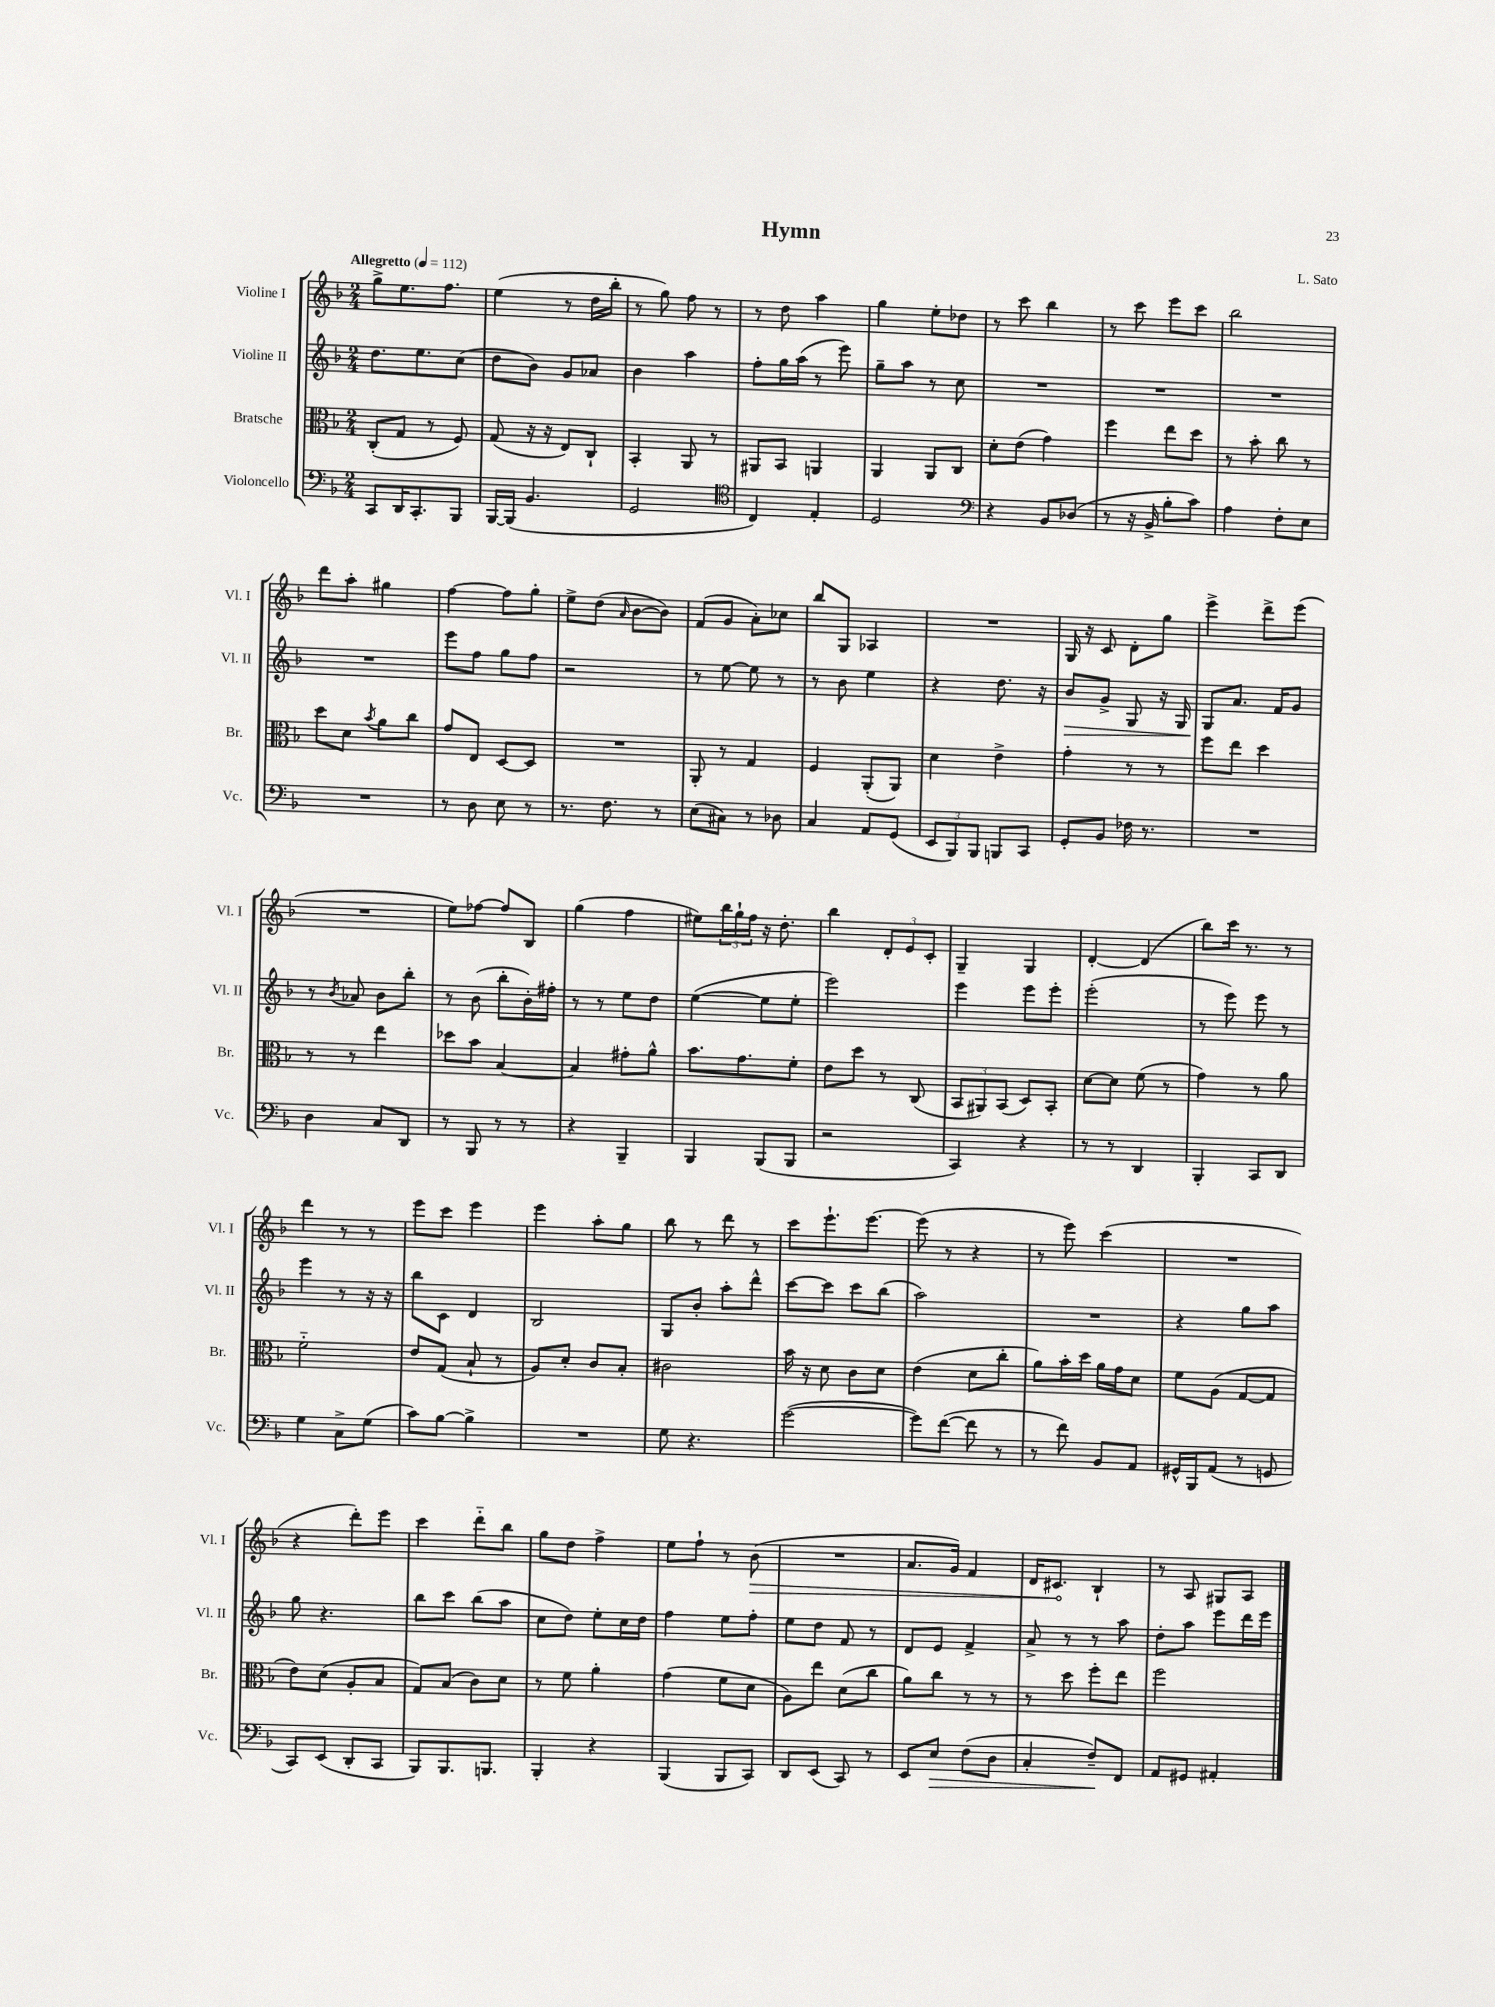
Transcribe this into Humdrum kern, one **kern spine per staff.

**kern	**dynam	**kern	**kern	**dynam	**kern	**dynam
*part4	*part4	*part3	*part2	*part2	*part1	*part1
*staff4	*staff4	*staff3	*staff2	*staff2	*staff1	*staff1
*I"Violoncello	*	*I"Bratsche	*I"Violine II	*	*I"Violine I	*
*I'Vc.	*	*I'Br.	*I'Vl. II	*	*I'Vl. I	*
*clefF4	*	*clefC3	*clefG2	*	*clefG2	*
*k[b-]	*	*k[b-]	*k[b-]	*	*k[b-]	*
*M2/4	*	*M2/4	*M2/4	*	*M2/4	*
*MM112	*	*MM112	*MM112	*	*MM112	*
=1	=1	=1	=1	=1	=1	=1
!	!	!	!	!	!LO:TX:a:B:t=Allegretto	!
8CC/L	.	(8C'/L	8.dd\L	.	8gg^\L	.
16DD/K	.	8G/J	.	.	8.ee\	.
8.CC'/	.	.	8.ee\	.	.	.
.	.	8r	.	.	.	.
.	.	.	.	.	8.ff\J	.
8BBB-/J	.	8F/)	(8cc\J	.	.	.
=2	=2	=2	=2	=2	=2	=2
[16BBB-/LL	.	(8G/	8dd\L	.	(4ee\	.
(16BBB-/JJ]	.	.	.	.	.	.
4.BB-/	.	16r	8b-\J)	.	.	.
.	.	16r	.	.	.	.
.	.	8E/L)	8g/L	.	8r	.
.	.	8C`/J	8a-X/J	.	16dd\LL	.
.	.	.	.	.	16bb-'\JJ	.
=3	=3	=3	=3	=3	=3	=3
2GG/	.	4BB-'/	4b-\	.	8r	.
.	.	.	.	.	8gg\)	.
.	.	8AA/	4aa\	.	8ff\	.
.	.	8r	.	.	8r	.
=4	=4	=4	=4	=4	=4	=4
*clefC4	*	*	*	*	*	*
4C/)	.	8AA#X/L	8ff'\L	.	8r	.
.	.	8BB-/J	16gg\L	.	8dd\	.
.	.	.	(16aa\JJ	.	.	.
4E'/	.	4AAn/	8r	.	4aa\	.
.	.	.	8eee\)	.	.	.
=5	=5	=5	=5	=5	=5	=5
2D/	.	4AA/	8gg~\L	.	4gg\	.
.	.	.	8aa\J	.	.	.
.	.	8AA/L	8r	.	8ee'\L	.
.	.	8C/J	8cc\	.	8dd-X\J	.
=6	=6	=6	=6	=6	=6	=6
*clefF4	*	*	*	*	*	*
4r	.	8d'\L	2r	.	8r	.
.	.	(8e\J	.	.	8ccc\	.
8BB-/L	.	4g\)	.	.	4bb-\	.
(8D-X/J	.	.	.	.	.	.
=7	=7	=7	=7	=7	=7	=7
8r	.	4ff\	2r	.	8r	.
16r	.	.	.	.	8ccc\	.
16BB-^/	.	.	.	.	.	.
8B-'\L	.	8ee\L	.	.	8eee\L	.
8c\J)	.	8dd\J	.	.	8ccc\J	.
=8	=8	=8	=8	=8	=8	=8
4A\	.	8r	2r	.	2bb-\	.
.	.	8b-'\	.	.	.	.
8F'\L	.	8cc\	.	.	.	.
8E\J	.	8r	.	.	.	.
!!LO:LB:g=z
=9	=9	=9	=9	=9	=9	=9
2r	.	8dd\L	2r	.	8ddd\L	.
.	.	8d\J	.	.	8aa'\J	.
.	.	8qb-/	.	.	.	.
.	.	8a\L	.	.	4gg#X\	.
.	.	8cc\J	.	.	.	.
=10	=10	=10	=10	=10	=10	=10
8r	.	8g/L	8eee\L	.	[4ff\	.
8D\	.	8E/J	8ff\J	.	.	.
8E\	.	[8D/L	8gg\L	.	8ff\L]	.
8r	.	8D/J]	8ff\J	.	8gg'\J	.
=11	=11	=11	=11	=11	=11	=11
8.r	.	2r	2r	.	8ee^\L	.
.	.	.	.	.	(8dd\J	.
8.F\	.	.	.	.	.	.
.	.	.	.	.	16qqa/	.
.	.	.	.	.	[8b-\L	.
8r	.	.	.	.	8b-\J])	.
=12	=12	=12	=12	=12	=12	=12
(8E\L	.	8AA'/	8r	.	(8f/L	.
8C#X\J)	.	8r	[8ee\	.	8g/J	.
8r	.	4G/	8ee\]	.	8a'\L)	.
8D-X\	.	.	8r	.	8cc-X\J	.
=13	=13	=13	=13	=13	=13	=13
4C/	.	4F/	8r	.	8bb-/L	.
.	.	.	8b-\	.	8G/J	.
8AA/L	.	(8AA'/L	4ee\	.	4A-X/	.
(8GG/J	.	8AA/J)	.	.	.	.
=14	=14	=14	=14	=14	=14	=14
12EE/L	.	4d\	4r	.	2r	.
12BBB-/)	.	.	.	.	.	.
12BBB-/J	.	.	.	.	.	.
8BBBn/L	.	4e^\	8.dd\	.	.	.
8CC/J	.	.	.	.	.	.
.	.	.	16r	.	.	.
=15	=15	=15	=15	=15	=15	=15
!	!	!	!	!LO:HP:b	!	!
8GG'/L	.	4g'\	8b-/L	>	16G/	.
.	.	.	.	.	16r	.
8BB-/J	.	.	8g^/J	.	8c/	.
16F-X\	.	8r	8G/	.	8d'\L	.
8.r	.	.	.	.	.	.
.	.	8r	16r	.	8gg\J	.
.	.	.	16G/	.	.	.
=16	=16	=16	=16	=16	=16	=16
2r	.	8ff\L	8G/L	.	4eee^\	.
.	.	8ee\J	8.a/J	]	.	.
.	.	4dd\	.	.	8ddd^\L	.
.	.	.	16f/KL	.	.	.
.	.	.	8g/J	.	(8eee\J	.
!!LO:LB:g=z
=17	=17	=17	=17	=17	=17	=17
4D\	.	8r	8r	.	2r	.
.	.	.	8qb-/	.	.	.
.	.	8r	8a-X/	.	.	.
8C/L	.	4ee\	8b-\L	.	.	.
8DD/J	.	.	8bb-'\J	.	.	.
=18	=18	=18	=18	=18	=18	=18
8r	.	8dd-X\L	8r	.	8ee\L)	.
8BBB-/	.	8b-\J	(8b-\	.	[8ff-X\J	.
8r	.	[4B-/	8bb-'\L	.	8ff-/L]	.
8r	.	.	16b-'\L)	.	8B-/J	.
.	.	.	16ff#X'\JJ	.	.	.
=19	=19	=19	=19	=19	=19	=19
4r	.	4B-/]	8r	.	(4gg\	.
.	.	.	8r	.	.	.
4BBB-~/	.	8g#X'\L	8ee\L	.	4ff\	.
.	.	8a^^\J	8dd\J	.	.	.
=20	=20	=20	=20	=20	=20	=20
4BBB-/	.	8.b-\L	([4ee\	.	8ee#X\L)	.
.	.	.	.	.	24bb-\L	.
.	.	.	.	.	24gg`\	.
.	.	8.g\	.	.	.	.
.	.	.	.	.	24ff\JJ	.
(8BBB-/L	.	.	8ee\L]	.	16r	.
.	.	.	.	.	8.dd'\	.
8BBB-/J	.	8f'\J	8ee'\J	.	.	.
=21	=21	=21	=21	=21	=21	=21
2r	.	8e\L	2eee\)	.	4bb-\	.
.	.	8dd\J	.	.	.	.
.	.	8r	.	.	12d'/L	.
.	.	.	.	.	12e/	.
.	.	(8C/	.	.	.	.
.	.	.	.	.	12c'/J	.
=22	=22	=22	=22	=22	=22	=22
4CC/)	.	12BB-/L	4eee\	.	4G~/	.
.	.	12AA#X/)	.	.	.	.
.	.	(12BB-/J	.	.	.	.
4r	.	8D/L)	8eee\L	.	4G/	.
.	.	8BB-'/J	8eee'\J	.	.	.
=23	=23	=23	=23	=23	=23	=23
8r	.	[8d\L	(2eee'\	.	[4d'/	.
8r	.	8d\J]	.	.	.	.
4DD/	.	(8f\	.	.	(4d/]	.
.	.	8r	.	.	.	.
=24	=24	=24	=24	=24	=24	=24
4BBB-'/	.	4g\)	8r	.	8bb-\L)	.
.	.	.	8eee\)	.	16ccc\Jk	.
.	.	.	.	.	8.r	.
8CC/L	.	8r	8eee\	.	.	.
8DD/J	.	8a\	8r	.	8r	.
!!LO:LB:g=z
=25	=25	=25	=25	=25	=25	=25
4G\	.	2f\	4eee\	.	4ddd\	.
8C^\L	.	.	8r	.	8r	.
(8G\J	.	.	16r	.	8r	.
.	.	.	16r	.	.	.
=26	=26	=26	=26	=26	=26	=26
8c\L)	.	8e/L	8bb-\L	.	8eee\L	.
[8B-\J	.	(8G/J	8c\J	.	8ccc\J	.
4B-^\]	.	8B-`/	4d/	.	4eee\	.
.	.	8r	.	.	.	.
=27	=27	=27	=27	=27	=27	=27
2r	.	8A/L)	2B-/	.	4eee\	.
.	.	8d'/J	.	.	.	.
.	.	8c/L	.	.	8aa'\L	.
.	.	8B-'/J	.	.	8gg\J	.
=28	=28	=28	=28	=28	=28	=28
8G\	.	2c#X\	8G/L	.	8bb-\	.
4.r	.	.	8b-'/J	.	8r	.
.	.	.	8aa'\L	.	8ddd\	.
.	.	.	8ddd^^\J	.	8r	.
=29	=29	=29	=29	=29	=29	=29
([2g\	.	16b-\	[8ccc\L	.	8ccc\L	.
.	.	16r	.	.	.	.
.	.	8d\	8ccc\J]	.	8.eee`\	.
.	.	8c\L	8ccc\L	.	.	.
.	.	.	.	.	[8.eee\J	.
.	.	8d\J	(8bb-\J	.	.	.
=30	=30	=30	=30	=30	=30	=30
8g\L])	.	(4e\	2aa\)	.	(8eee\]	.
([8f\J	.	.	.	.	8r	.
8f\]	.	8d\L	.	.	4r	.
8r	.	8cc'\J	.	.	.	.
=31	=31	=31	=31	=31	=31	=31
8r	.	8a\L)	2r	.	8r	.
8f\)	.	16b-'\L	.	.	8eee\)	.
.	.	16dd\JJ	.	.	.	.
8BB-/L	.	16a\LL	.	.	(4ccc\	.
.	.	16g\J	.	.	.	.
8AA/J	.	8d\J	.	.	.	.
=32	=32	=32	=32	=32	=32	=32
16GG#X^^/LL	.	8f\L	4r	.	2r	.
16BBB-/J	.	.	.	.	.	.
(8AA/J	.	(8A\J	.	.	.	.
8r	.	[8G/L	8gg\L	.	.	.
8GGn/	.	8G/J]	8aa\J	.	.	.
!!LO:LB:g=z
=33	=33	=33	=33	=33	=33	=33
8CC/L)	.	8e\L)	8gg\	.	4r	.
(8EE/J	.	(8d\J	4.r	.	.	.
8DD'/L	.	8A'/L	.	.	8ddd'\L)	.
8CC/J	.	8B-/J	.	.	8eee\J	.
=34	=34	=34	=34	=34	=34	=34
8BBB-/L)	.	8G/L)	8bb-\L	.	4ccc\	.
8.BBB-/	.	(8B-/J	8ccc\J	.	.	.
.	.	8c\L)	(8bb-\L	.	8ddd\L	.
8.BBBn/J	.	.	.	.	.	.
.	.	8d\J	8aa\J	.	8bb-\J	.
=35	=35	=35	=35	=35	=35	=35
4BBB-'/	.	8r	8cc\L	.	8gg\L	.
.	.	8f\	8dd\J)	.	8dd\J	.
4r	.	4a'\	8ee'\L	.	4ff^\	.
.	.	.	16cc\L	.	.	.
.	.	.	16dd\JJ	.	.	.
=36	=36	=36	=36	=36	=36	=36
(4BBB-/	.	(4g\	4ff\	.	8ee\L	.
.	.	.	.	.	8ff`\J	.
8BBB-/L	.	8f\L	8ee\L	.	8r	.
!	!	!	!	!	!	!LO:HP:b
8CC/J)	.	8d\J	8ff'\J	.	(8b-\	>
=37	=37	=37	=37	=37	=37	=37
8DD/L	.	8A\L)	8ee\L	.	2r	.
(8EE/J	.	8ee\J	8dd\J	.	.	.
8CC/)	.	(8d\L	8f/	.	.	.
8r	.	8cc\J	8r	.	.	.
=38	=38	=38	=38	=38	=38	=38
8EE/L	.	8a\L)	8d/L	.	8.a/L	.
!	!LO:HP:b	!	!	!	!	!
8E/J	>	8cc\J	8e/J	.	.	.
.	.	.	.	.	16g/Jk)	.
(8F\L	.	8r	4f^/	.	4f/	.
8D\J	.	8r	.	.	.	.
=39	=39	=39	=39	=39	=39	=39
4C'/	.	8r	8a^/	.	16d/KL	.
.	.	.	.	.	8.c#X/J	.
.	.	8dd\	8r	.	.	.
8F~/L)	.	8ff'\L	8r	.	4B-`/	]
8FF/J	]	8ee\J	8aa\	.	.	.
=40	=40	=40	=40	=40	=40	=40
8AA/L	.	2ff\	8dd'\L	.	8r	.
8GG#X/J	.	.	8aa\J	.	8A/	.
4AA#X'/	.	.	8eee\L	.	8G#X/L	.
.	.	.	16ddd\L	.	8A/J	.
.	.	.	16eee\JJ	.	.	.
==	==	==	==	==	==	==
*-	*-	*-	*-	*-	*-	*-
